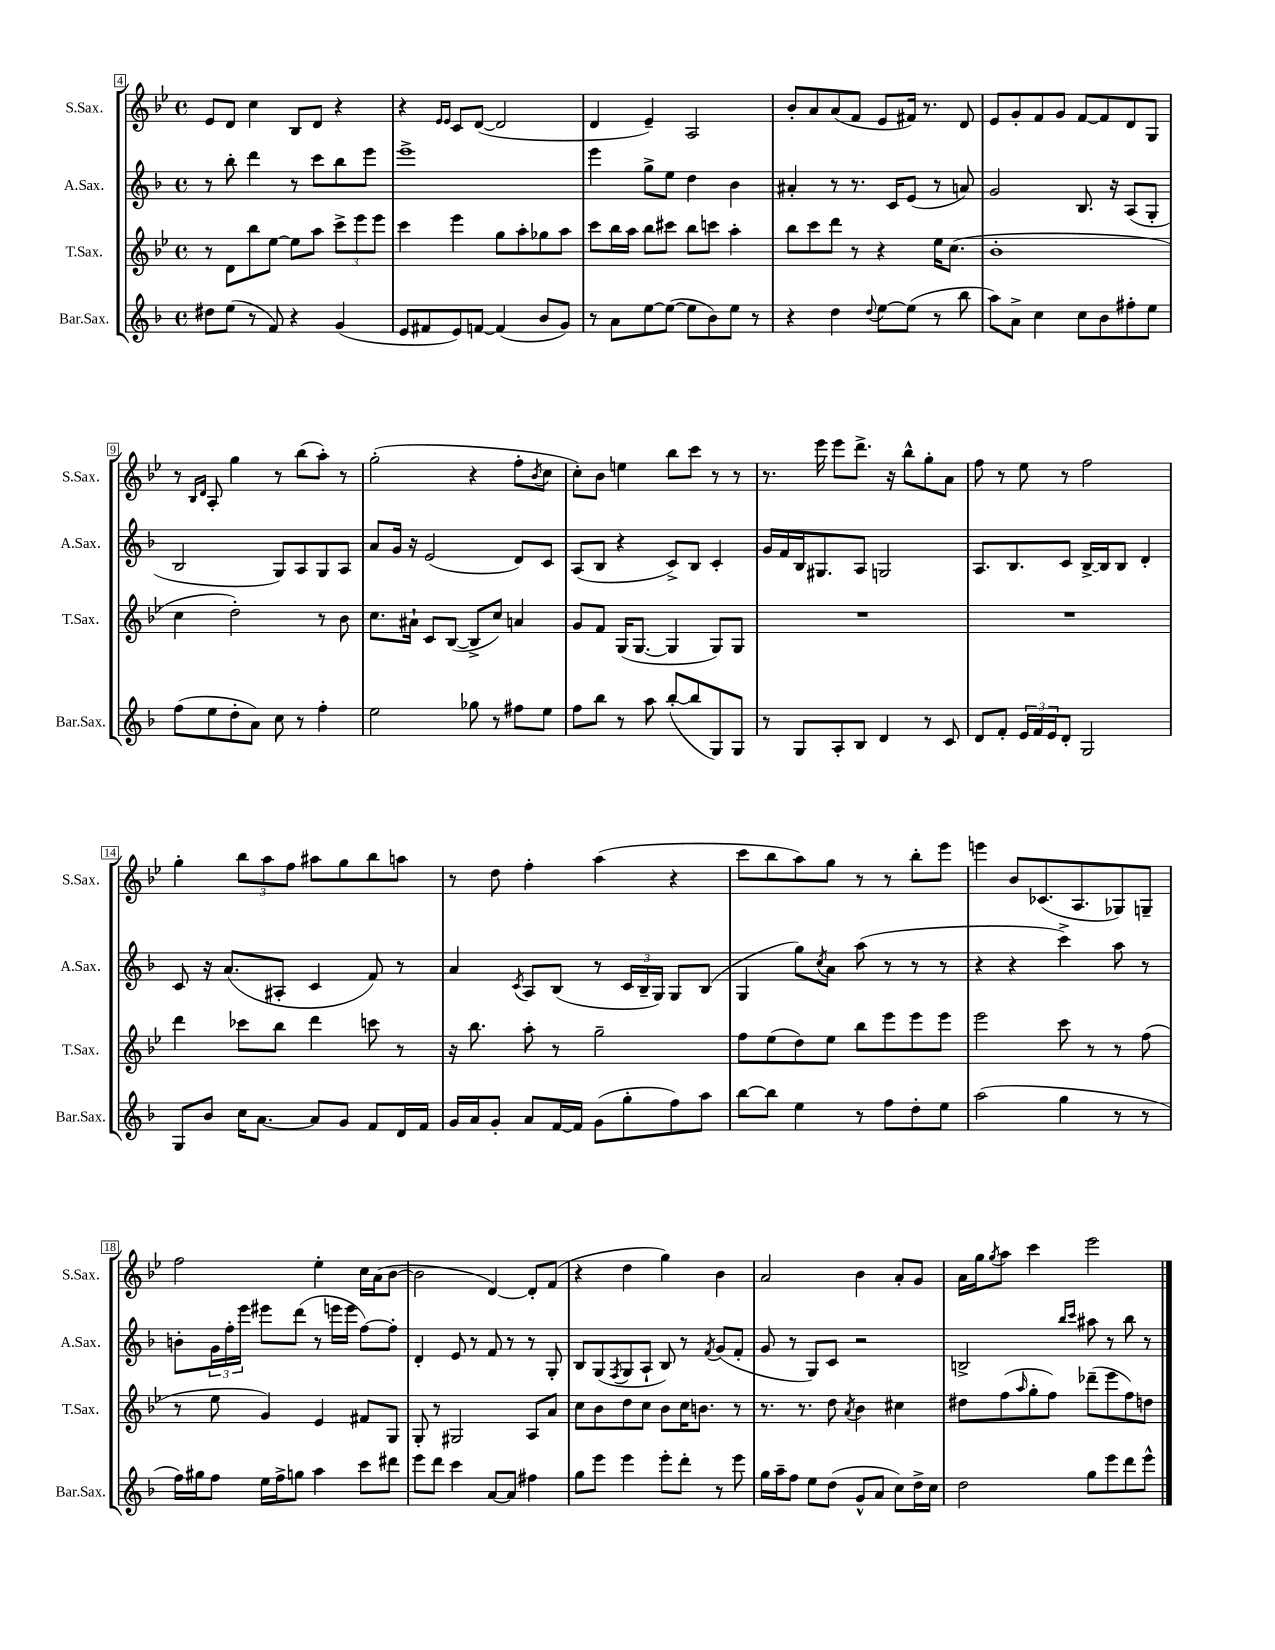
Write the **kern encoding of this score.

**kern	**kern	**kern	**kern
*part4	*part3	*part2	*part1
*staff4	*staff3	*staff2	*staff1
*I"Bar.Sax.	*I"T.Sax.	*I"A.Sax.	*I"S.Sax.
*I'Bar.Sax.	*I'T.Sax.	*I'A.Sax.	*I'S.Sax.
*clefG2	*clefG2	*clefG2	*clefG2
*k[b-]	*k[b-e-]	*k[b-]	*k[b-e-]
*M4/4	*M4/4	*M4/4	*M4/4
*met(c)	*met(c)	*met(c)	*met(c)
=4	=4	=4	=4
8dd#X\L	8r	8r	8e-/L
(8ee\J	8d\L	8bb-'\	8d/J
8r	8bb-\	4ddd\	4cc\
8f/)	[8ee-\J	.	.
4r	8ee-\L]	8r	8B-/L
.	8aa\J	8ccc\L	8d/J
(4g/	12ccc^\L	8bb-\	4r
.	12eee-\	.	.
.	.	8eee\J	.
.	12eee-\J	.	.
=5	=5	=5	=5
8e/L	4ccc\	1eee^	4r
8f#X/	.	.	.
.	.	.	16qqe-/LL
.	.	.	16qqe-/JJ
8e/)	4eee-\	.	8c/L
[8fn/J	.	.	([8d/J
(4f/]	8gg\L	.	2d/]
.	8aa'\	.	.
8b-/L	8gg-X\	.	.
8g/J)	8aa\J	.	.
=6	=6	=6	=6
8r	8ccc\L	4eee\	4d/
8a\L	16bb-\L	.	.
.	16aa\JJ	.	.
[8ee\	8bb-\L	8gg^\L	4e-~/)
(8ee\J_	8ccc#X\J	8ee\J	.
8ee\L]	8bb-\L	4dd\	2A/
8b-\)	8cccn\J	.	.
8ee\J	4aa'\	4b-\	.
8r	.	.	.
=7	=7	=7	=7
4r	8bb-\L	4a#X'/	8b-'/L
.	8ccc\	.	8a/
4dd\	8ddd\J	8r	(8a/
.	8r	8.r	8f/J
8qqdd/	.	.	.
[8ee\L	4r	.	8e-/L
.	.	16c/KL	.
(8ee\J]	.	(8e/J	16f#X/Jk)
.	.	.	8.r
8r	16ee-\KL	8r	.
.	(8.cc\J	.	.
8bb-\	.	8an/)	8d/
=8	=8	=8	=8
8aa\L)	1b-'	2g/	8e-/L
8a^\J	.	.	8g'/
4cc\	.	.	8f/
.	.	.	8g/J
8cc\L	.	8.B-/	[8f/L
8b-\	.	.	8f/]
.	.	16r	.
8ff#X'\	.	(8A/L	8d/
8ee\J	.	8G'/J	8G/J
!!LO:LB:g=z
=9	=9	=9	=9
(8ff\L	4cc\	2B-/	8r
.	.	.	16qqB-/LL
.	.	.	16qqd/JJ
8ee\	.	.	8A'/
8dd'\	2dd'\)	.	4gg\
8a\J)	.	.	.
8cc\	.	8G/L)	8r
8r	.	8A/	(8bb-\L
4ff'\	8r	8G/	8aa'\J)
.	8b-\	8A/J	8r
=10	=10	=10	=10
2ee\	8.cc\L	8a/L	(2gg'\
.	.	16g/Jk	.
.	16a#X`\Jk	16r	.
.	8c/L	(2e/	.
.	([8B-/J	.	.
8gg-X\	8B-^/L]	.	4r
8r	8cc/J)	.	.
8ff#X\L	4an/	8d/L)	8ff'\L
.	.	.	8qb-/
8ee\J	.	8c/J	8cc\J
=11	=11	=11	=11
8ff\L	8g/L	(8A/L	8cc'\L)
8bb-\J	8f/J	8B-/J	8b-\J
8r	(16G/KL	4r	4een\
.	[8.G/J	.	.
8aa\	.	.	.
([8bb-'/L	4G/]	8c^/L)	8bb-\L
8bb-/]	.	8B-/J	8ccc\J
8G/)	8G/L)	4c'/	8r
8G/J	8G/J	.	8r
=12	=12	=12	=12
8r	1r	16g/LL	8.r
.	.	16f/	.
8G/L	.	16B-/J	.
.	.	8.G#X/	16eee-\
8A'/	.	.	8eee-\L
8B-/J	.	8A/J	8.ddd^\J
4d/	.	2Gn/	.
.	.	.	16r
.	.	.	8bb-^^\L
8r	.	.	8gg'\
8c/	.	.	8a\J
=13	=13	=13	=13
8d/L	1r	8.A/L	8ff\
8f'/J	.	.	8r
.	.	8.B-/	.
24e/LL	.	.	8ee-\
24f/	.	.	.
24e/J	.	.	.
8d'/J	.	8c/J	8r
2G/	.	[16B-^/LL	2ff\
.	.	16B-/J]	.
.	.	8B-/J	.
.	.	4d'/	.
!!LO:LB:g=z
=14	=14	=14	=14
8G/L	4ddd\	8c/	4gg'\
8b-/J	.	16r	.
.	.	(8.a/L	.
16cc\KL	8ccc-X\L	.	12bb-\L
[8.a\J	.	.	.
.	.	.	12aa\
.	8bb-\J	8A#X'/J	.
.	.	.	12ff\J
8a/L]	4ddd\	4c/	8aa#X\L
8g/J	.	.	8gg\
8f/L	8cccn\	8f/)	8bb-\
16d/L	8r	8r	8aan\J
16f/JJ	.	.	.
=15	=15	=15	=15
16g/LL	16r	4a/	8r
16a/J	8.bb-\	.	.
8g'/J	.	.	8dd\
.	.	8qc/	.
8a/L	8aa'\	8A/L	4ff'\
[16f/L	8r	(8B-/J	.
16f/JJ]	.	.	.
(8g\L	2gg~\	8r	(4aa\
8gg'\	.	24c/LL	.
.	.	24B-~/	.
.	.	24G/JJ)	.
8ff\)	.	8G/L	4r
8aa\J	.	(8B-/J	.
=16	=16	=16	=16
[8bb-\L	8ff\L	4G/	8ccc\L
8bb-\J]	(8ee-\	.	8bb-\
4ee\	8dd\)	8gg\L)	8aa\)
.	.	8qcc/	.
.	8ee-\J	8a\J	8gg\J
8r	8bb-\L	(8aa\	8r
8ff\L	8eee-\	8r	8r
8dd'\	8eee-\	8r	8bb-'\L
8ee\J	8eee-\J	8r	8eee-\J
=17	=17	=17	=17
(2aa\	2eee-\	4r	4eeen\
.	.	4r	8b-/L
.	.	.	(8.c-X/
4gg\	8ccc\	4ccc^\)	.
.	.	.	8.A/
.	8r	.	.
8r	8r	8aa\	8G-X/)
8r	(8ff\	8r	8Gn~/J
!!LO:LB:g=z
=18	=18	=18	=18
16ff\LL)	8r	8bn'\L	2ff\
16gg#X\J	.	.	.
8ff\J	8ee-\	24g\L	.
.	.	24ff'\	.
.	.	24eee\JJ	.
16ee\LL	4g/)	8eee#X\L	.
16ff^\J	.	.	.
8ggn\J	.	(8ddd\J	.
4aa\	4e-/	8r	4ee-'\
.	.	16eeen\LL	.
.	.	16eee\JJ	.
8ccc\L	8f#X/L	[8ff\L)	16cc\LL
.	.	.	(16a\J
8ddd#X\J	8G/J	8ff'\J]	[8b-\J
=19	=19	=19	=19
8eee\L	8G'/	4d'/	2b-\]
8ddd\J	8r	.	.
4ccc\	2G#X/	8e/	.
.	.	8r	.
[8a/L	.	8f/	[4d/)
8a/J]	.	8r	.
4ff#X\	8A/L	8r	8d'/L]
.	8a/J	8G'/	(8f/J
=20	=20	=20	=20
8gg\L	8cc\L	8B-/L	4r
8eee\J	8b-\	(8G/	.
.	.	8qF/	.
4eee\	8dd\	8G/	4dd\
.	8cc\J	8A`/J	.
8eee'\L	8b-\L	8B-/)	4gg\)
8ddd'\J	16cc\K	8r	.
.	8.bn\J	.	.
.	.	8qf/	.
8r	.	(8g/L	4b-\
8eee\	8r	8f'/J	.
=21	=21	=21	=21
16gg\LL	8.r	8g/	2a/
16aa~\J	.	.	.
8ff\J	.	8r	.
.	8.r	.	.
8ee\L	.	8G/L)	.
(8dd\J	8dd\	8c/J	.
.	8qa/	.	.
8g^^/L	4b-\	2r	4b-\
8a/J	.	.	.
8cc\L)	4cc#X\	.	8a'/L
16dd^\L	.	.	8g/J
16cc\JJ	.	.	.
=22	=22	=22	=22
2dd\	8dd#X\L	2Bn^/	16a\LL
.	.	.	16gg\J
.	.	.	8qgg/
.	(8ff\	.	8aa\J
.	16qqaa/	.	.
.	8gg'\	.	4ccc\
.	8ff\J)	.	.
.	.	16qqbb-/LL	.
.	.	16qqccc/JJ	.
8gg\L	(8ddd-X~\L	8aa#X\	2eee-\
8eee\	8eee-\	8r	.
8ddd\	8ff\)	8bb-\	.
8eee^^\J	8ddn\J	8r	.
==	==	==	==
*-	*-	*-	*-
